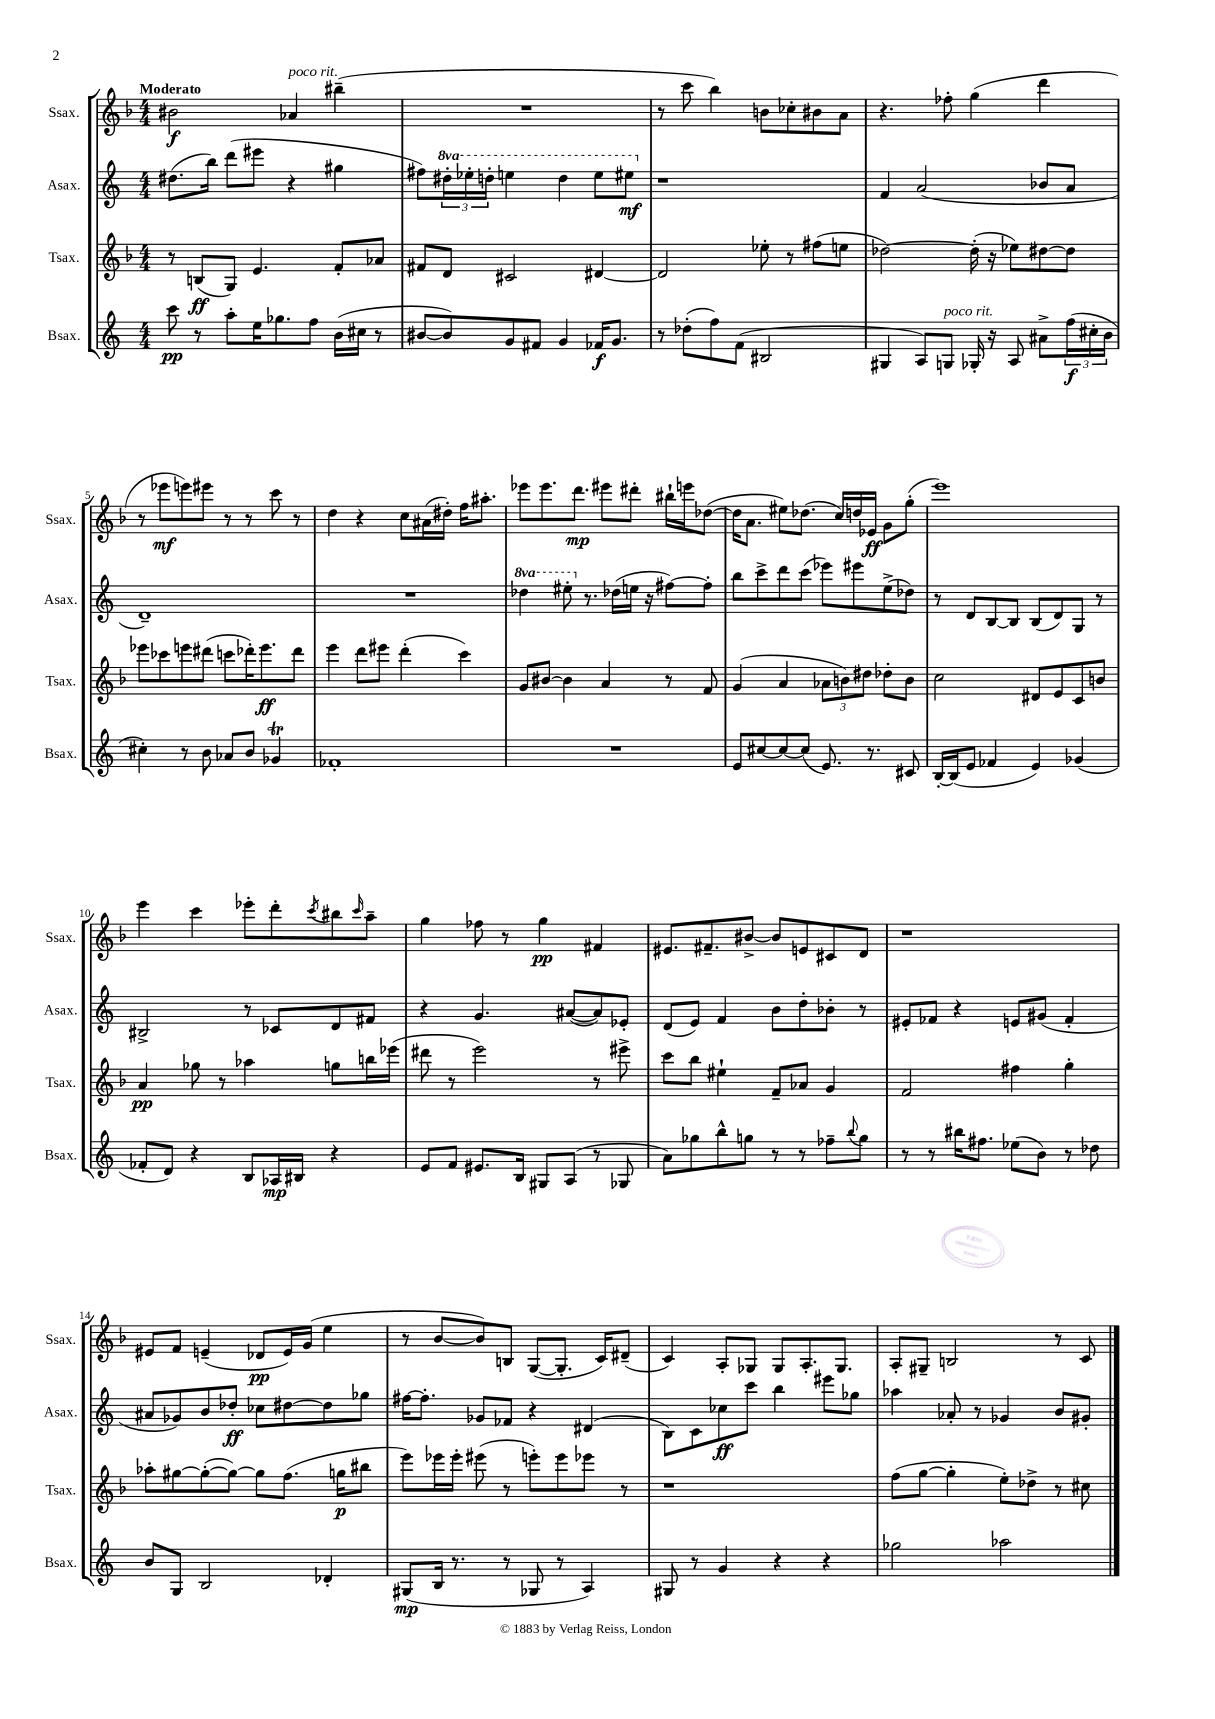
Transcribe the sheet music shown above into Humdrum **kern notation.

**kern	**dynam	**kern	**dynam	**kern	**dynam	**kern	**dynam
*part4	*part4	*part3	*part3	*part2	*part2	*part1	*part1
*staff4	*staff4	*staff3	*staff3	*staff2	*staff2	*staff1	*staff1
*I"Bsax.	*	*I"Tsax.	*	*I"Asax.	*	*I"Ssax.	*
*I'Bsax.	*	*I'Tsax.	*	*I'Asax.	*	*I'Ssax.	*
*clefG2	*	*clefG2	*	*clefG2	*	*clefG2	*
*k[]	*	*k[b-]	*	*k[]	*	*k[b-]	*
*M4/4	*	*M4/4	*	*M4/4	*	*M4/4	*
=1	=1	=1	=1	=1	=1	=1	=1
!	!	!	!	!	!	!LO:TX:a:B:t=Moderato	!
8ccc\	pp	8r	.	(8.dd#X\L	.	2b#X\	f
8r	.	(8Bn/L	ff	.	.	.	.
.	.	.	.	16bb\Jk)	.	.	.
8aa'\L	.	8G/J)	.	(8ddd\L	.	.	.
16ee\K	.	4.e/	.	8eee#X\J	.	.	.
8.gg-X\	.	.	.	.	.	.	.
!	!	!	!	!	!	!LO:TX:a:i:t=poco rit.	!
.	.	.	.	4r	.	4a-X/	.
8ff\J	.	.	.	.	.	.	.
(16b\LL	.	8f'/L	.	4gg#X\	.	(4bb#X~\	.
16cc#X\JJ	.	.	.	.	.	.	.
8r	.	8a-X/J	.	.	.	.	.
=2	=2	=2	=2	=2	=2	=2	=2
[8b#X/L	.	8f#X/L	.	8ff#X\L)	.	1r	.
*	*	*	*	*8va	*	*	*
8b#/])	.	8d/J	.	24ddd#X'\L	.	.	.
.	.	.	.	24eee-X'\	.	.	.
.	.	.	.	24dddn'\JJ	.	.	.
8g/	.	2c#X/	.	4eeen\	.	.	.
8f#X/J	.	.	.	.	.	.	.
4g/	.	.	.	4ddd\	.	.	.
16f-X/KL	f	[4d#X/	.	8eee\L	.	.	.
8.g/J	.	.	.	.	.	.	.
.	.	.	.	8eee#X\J	mf	.	.
=3	=3	=3	=3	=3	=3	=3	=3
*	*	*	*	*X8va	*	*	*
8r	.	2d#/]	.	1r	.	8r	.
(8dd-X'\L	.	.	.	.	.	8ccc\	.
8ff\)	.	.	.	.	.	4bb-\)	.
(8f\J	.	.	.	.	.	.	.
2B#X/	.	8ee-X'\	.	.	.	8bn\L	.
.	.	8r	.	.	.	8cc-X'\	.
.	.	(8ff#X\L	.	.	.	8b#X\	.
.	.	8een\J	.	.	.	8a\J	.
=4	=4	=4	=4	=4	=4	=4	=4
4G#X/	.	[2dd-X\)	.	4f/	.	4.r	.
8A/L)	.	.	.	(2a/	.	.	.
!LO:TX:a:i:t=poco rit.	!	!	!	!	!	!	!
8Gn/J	.	.	.	.	.	8ff-X'\	.
16G-X'/	.	(16dd-'\]	.	.	.	(4gg\	.
16r	.	16r	.	.	.	.	.
8A/	.	8ee-X\L)	.	.	.	.	.
8a#X^\L	.	[8dd#X\	.	8b-X/L	.	4ddd\	.
(24ff\L	f	8dd#\J]	.	8a/J	.	.	.
24cc#X'\	.	.	.	.	.	.	.
24b\JJ	.	.	.	.	.	.	.
!!LO:LB:g=z
=5	=5	=5	=5	=5	=5	=5	=5
4cc#X'\)	.	8eee-X\L	.	1d~)	.	8r	.
.	.	8ccc-X\	.	.	.	8eee-X\L	mf
8r	.	8eeen\	.	.	.	8eeen\)	.
8b\	.	(8ddd#X\J	.	.	.	8eee#X\J	.
8a-X/L	.	8cccn\L	.	.	.	8r	.
8b/J	.	16ddd-X'\K)	.	.	.	8r	.
.	.	8.eee\	ff	.	.	.	.
4g-XT/	.	.	.	.	.	8ccc\	.
.	.	8ddd-\J	.	.	.	8r	.
=6	=6	=6	=6	=6	=6	=6	=6
1f-X'	.	4eee\	.	1r	.	4dd\	.
.	.	8ddd\L	.	.	.	4r	.
.	.	8eee#X\J	.	.	.	.	.
.	.	(4ddd'\	.	.	.	8cc\L	.
.	.	.	.	.	.	(16a#X\L	.
.	.	.	.	.	.	16dd#X'\JJ)	.
.	.	4ccc\)	.	.	.	16ff\KL	.
.	.	.	.	.	.	8.aa#X'\J	.
=7	=7	=7	=7	=7	=7	=7	=7
*	*	*	*	*8va	*	*	*
1r	.	8g/L	.	4ddd-X\	.	8eee-X\L	.
.	.	[8b#X/J	.	.	.	8.eee-\	.
.	.	4b#\]	.	8eee#X'\	.	.	.
.	.	.	.	.	.	8.ddd\J	mp
*	*	*	*	*X8va	*	*	*
.	.	.	.	8.r	.	.	.
.	.	4a/	.	.	.	8eee#X\L	.
.	.	.	.	(16dd-X\LL	.	.	.
.	.	.	.	16een\JJ	.	8ddd#X'\J	.
.	.	.	.	16r	.	.	.
.	.	8r	.	[8ff#X\L)	.	16bb#X`\LL	.
.	.	.	.	.	.	16eeen\J	.
.	.	8f/	.	8ff#'\J]	.	([8dd-X\J	.
=8	=8	=8	=8	=8	=8	=8	=8
8e/L	.	(4g/	.	8bb\L	.	16dd-\KL]	.
.	.	.	.	.	.	8.a\J	.
[8cc#X/	.	.	.	8ccc^\	.	.	.
8cc#/_	.	4a/	.	8ddd\	.	8ee#X\L)	.
(8cc#/J]	.	.	.	(8ccc\J	.	(8.dd-X\J	.
8.e/)	.	12a-X\L	.	8eee-X\L)	.	.	.
.	.	.	.	.	.	16cc/LL)	.
.	.	12bn\)	.	.	.	.	.
.	.	.	.	8eee#X\	.	16ddn/	.
.	.	12dd#X\J	.	.	.	.	.
8.r	.	.	.	.	.	16e-X/JJ	ff
.	.	8dd-X'\L	.	(8ee^\	.	8g\L	.
8c#X/	.	8b\J	.	8dd-X\J)	.	(8gg'\J	.
=9	=9	=9	=9	=9	=9	=9	=9
[16B'/LL	.	2cc\	.	8r	.	1eee)	.
(16B/J]	.	.	.	.	.	.	.
8e/J	.	.	.	8d/L	.	.	.
4f-X/	.	.	.	[8B/	.	.	.
.	.	.	.	8B/J]	.	.	.
4e/)	.	8d#X/L	.	(8B/L	.	.	.
.	.	8e/	.	8d/)	.	.	.
(4g-X/	.	8c/	.	8G/J	.	.	.
.	.	8bn/J	.	8r	.	.	.
!!LO:LB:g=z
=10	=10	=10	=10	=10	=10	=10	=10
8f-X'/L	.	4a/	pp	2B#X^/	.	4eee\	.
8d/J)	.	.	.	.	.	.	.
4r	.	8gg-X\	.	.	.	4ccc\	.
.	.	8r	.	.	.	.	.
8B/L	.	4aa-X\	.	8r	.	8eee-X'\L	.
16A-X/L	mp	.	.	8c-X/L	.	8ddd'\	.
16B#X/JJ	.	.	.	.	.	.	.
.	.	.	.	.	.	8qccc/	.
4r	.	8ggn\L	.	8d/	.	8bb#X\	.
.	.	.	.	.	.	16qqccc/	.
.	.	16bbn\L	.	8f#X/J	.	8aa~\J	.
.	.	(16eee-X\JJ	.	.	.	.	.
=11	=11	=11	=11	=11	=11	=11	=11
8e/L	.	8ddd#X\	.	4r	.	4gg\	.
8f/J	.	8r	.	.	.	.	.
8.e#X/L	.	2eee\)	.	4.g/	.	8ff-X\	.
.	.	.	.	.	.	8r	.
16B/Jk	.	.	.	.	.	.	.
8G#X/L	.	.	.	.	.	4gg\	pp
(8A/J	.	.	.	([8a#X/L	.	.	.
8r	.	8r	.	8a#/])	.	4f#X/	.
8G-X/	.	8eee#X^\	.	8e-X'/J	.	.	.
=12	=12	=12	=12	=12	=12	=12	=12
8a\L)	.	8ccc\L	.	(8d/L	.	8.e#X/L	.
8gg-X\	.	8bb-\J	.	8e/J)	.	.	.
.	.	.	.	.	.	8.f#X~/	.
8bb^^\	.	4ee#X`\	.	4f/	.	.	.
8ggn\J	.	.	.	.	.	[8b#X^/J	.
8r	.	8f~/L	.	8b\L	.	8b#/L]	.
8r	.	8a-X/J	.	8dd'\	.	8en/	.
8ff-X~\L	.	4g/	.	8b-X'\J	.	8c#X/	.
8qqbb/	.	.	.	.	.	.	.
8gg\J	.	.	.	8r	.	8d/J	.
=13	=13	=13	=13	=13	=13	=13	=13
8r	.	2f/	.	8e#X'/L	.	1r	.
8r	.	.	.	8f-X/J	.	.	.
16bb#X\KL	.	.	.	4r	.	.	.
8.ff#X\J	.	.	.	.	.	.	.
(8ee-X\L	.	4ff#X\	.	8en/L	.	.	.
8b\J)	.	.	.	(8g#X/J	.	.	.
8r	.	4gg'\	.	4f-'/	.	.	.
8dd-X\	.	.	.	.	.	.	.
!!LO:LB:g=z
=14	=14	=14	=14	=14	=14	=14	=14
8b/L	.	8aa-X'\L	.	8a#X/L	.	8e#X/L	.
8G/J	.	[8gg#X\	.	8g-X/)	.	8f/J	.
2B/	.	(8gg#'\_	.	8b/	.	(4en~/	.
.	.	8gg#\J_)	.	8dd-X'/J	ff	.	.
.	.	8gg#\L]	.	8cc-X\L	.	8d-X/L	pp
.	.	(8.ff\J	.	[8dd#X\	.	16e/L)	.
.	.	.	.	.	.	(16g/JJ	.
4d-X'/	.	.	.	8dd#\]	.	4ee\	.
.	.	16ggn\KL	p	.	.	.	.
.	.	8bb#X\J	.	8gg-X\J	.	.	.
=15	=15	=15	=15	=15	=15	=15	=15
(8G#X/L	mp	8eee\L)	.	[16ff#X\KL	.	8r	.
.	.	.	.	8.ff#'\J]	.	.	.
16B/Jk	.	16eee-X\L	.	.	.	[8b-/L	.
8.r	.	16eee-'\JJ	.	.	.	.	.
.	.	(8eee#X\	.	8g-X/L	.	8b-/])	.
8r	.	8r	.	8f-X/J	.	8Bn/J	.
8G-X/	.	8eeen'\L)	.	4r	.	([8G/L	.
8r	.	8eee\	.	.	.	8.G'/J]	.
4A/)	.	8eee-X\J	.	(4d#X/	.	.	.
.	.	.	.	.	.	16c/KL)	.
.	.	8r	.	.	.	(8d#X~/J	.
=16	=16	=16	=16	=16	=16	=16	=16
8G#X/	.	1r	.	8B\L)	.	4c/)	.
8r	.	.	.	8c\	.	.	.
4g/	.	.	.	8cc-X\	ff	8A'/L	.
.	.	.	.	8ccc\J	.	8G-X/J	.
4r	.	.	.	4bb\	.	8G-/L	.
.	.	.	.	.	.	8.A'/	.
4r	.	.	.	8eee#X\L	.	.	.
.	.	.	.	.	.	8.G-/J	.
.	.	.	.	8gg-X\J	.	.	.
=17	=17	=17	=17	=17	=17	=17	=17
2gg-X\	.	(8ff\L	.	4aa-X\	.	8A'/L	.
.	.	[8gg\J	.	.	.	8G#X~/J	.
.	.	4gg'\]	.	8a-X'/	.	2Bn/	.
.	.	.	.	8r	.	.	.
2aa-X\	.	8ee'\L)	.	4g-X/	.	.	.
.	.	8dd-X^\J	.	.	.	.	.
.	.	8r	.	8b/L	.	8r	.
.	.	8cc#X\	.	8g#X'/J	.	8c/	.
==	==	==	==	==	==	==	==
*-	*-	*-	*-	*-	*-	*-	*-
